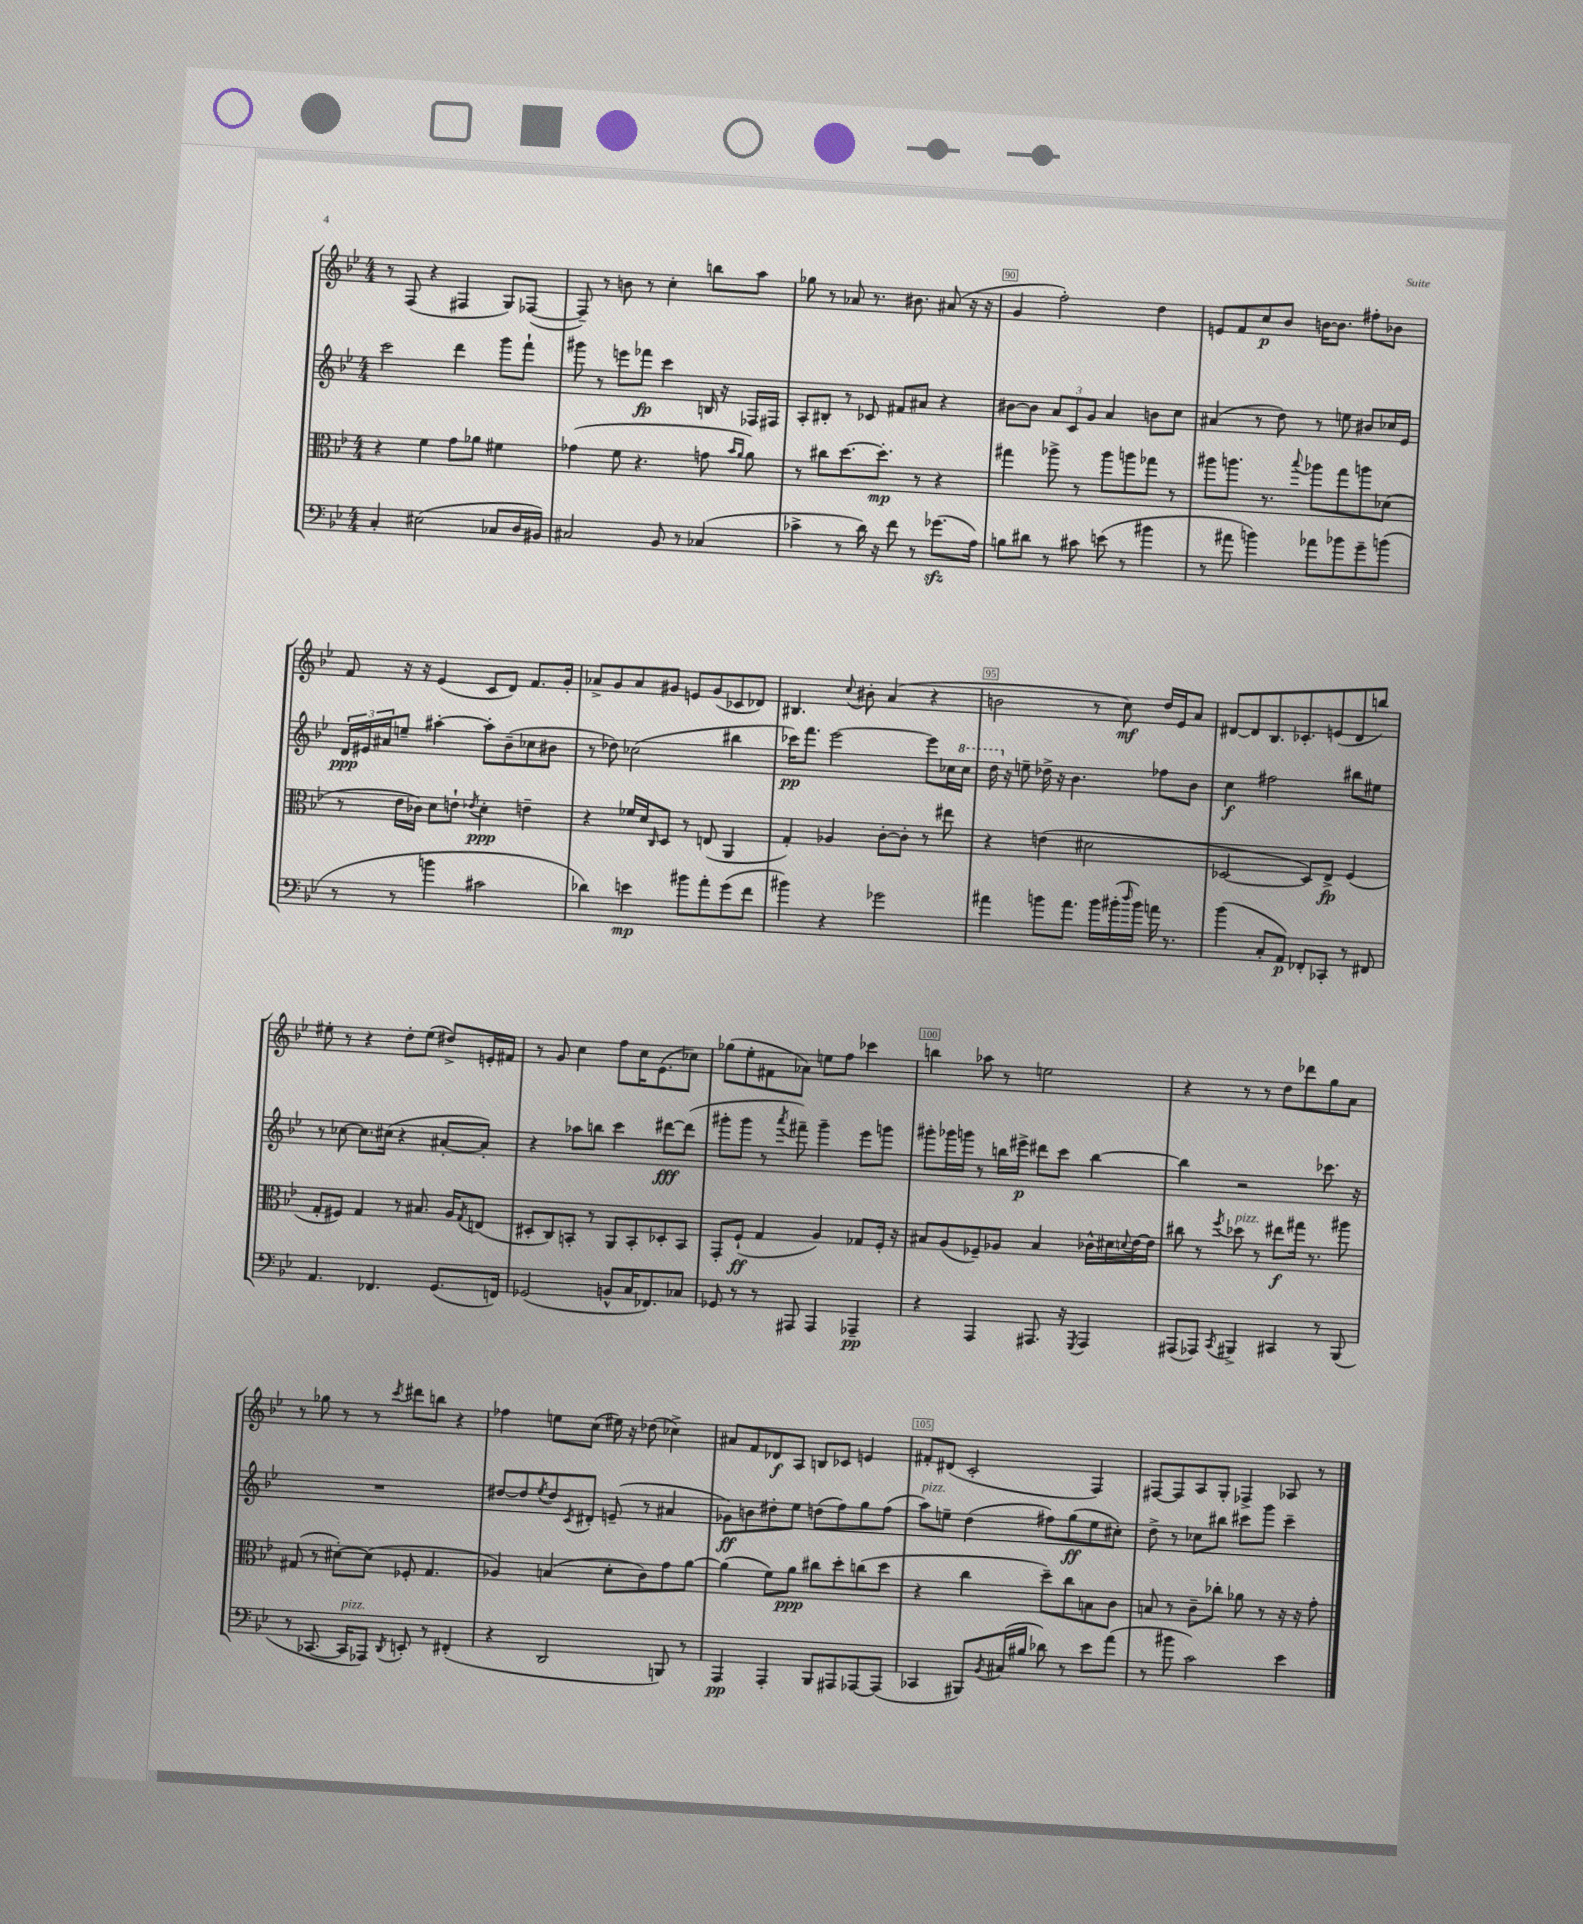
<<
\new StaffGroup <<
\new Staff = "s0" {
    \clef treble \key bes \major \numericTimeSignature \time 4/4
    r8 f8( r4 fis4 g8) fes8~( |
    fes8--) r8 b'8 r8 c''4-. b''8 a''8 |
    ges''8 r8 aes'8 r8. bis'8. ais'8( r16 r16 |
    g'4 f''2-.) d''4 |
    e'8 f'8 c''8\p bes'8 b'16~ b'8. fis''8-. bes'8 |
    f'8 r16 r16 ees'4( c'8 d'8) f'8. g'16-. |
    aes'8-> g'8 aes'8 gis'8 e'8 gis'8( ces'8 des'8) |
    bis4. \appoggiatura { c''8 } bis'8-. a'4( r4 |
    b'2 r8 c''8\mf) d''16 ees'16 a'8 |
    dis'8~ dis'8 bes8. ces'8.-. e'8( dis'8 b''8) |
    eis''8-. r8 r4 d''8-. eis''8( dis''8->) e'16-. fis'16 |
    r8 g'8 c''4 f''8 c''16 ees'8.( ces''8) |
    ges''8( ees''8-. fis'8 aes'8) e''8 f''8 ces'''4 |
    b''4 aes''8 r8 e''2 |
    r4 r8 r8 d''8 des'''8 g''8 a'8 |
    r8 ges''8 r8 r8 \acciaccatura { c'''8 } dis'''8 b''8 r4 |
    fes''4 e''8 c''8( eis''16) r16 des''8( ces''4->) |
    ais'8 f'8 des'8\f a8 b8 ces'8 e'4 |
    fis'8-. dis'8( c'2-. f4) |
    fis8~ fis8 a8 g8-. fes4-> aes8 r8 \bar "|." |
}
\new Staff = "s1" {
    \clef treble \key bes \major \numericTimeSignature \time 4/4
    c'''2 d'''4 g'''8 f'''8-! |
    gis'''8 r8 e'''8 fes'''8\fp c'''4 b16 r16 fes16 fis16 |
    a8-. bis8-. r8 ces'8 fis'8 ais'8 r4 |
    bis'8~ bis'8 \tuplet 3/2 { a'8 c'8 g'8 } a'4 b'8 c''8 |
    ais'4( r8 d''8) r8 e''8 bis'8 ces''16 ees'16 |
    \tuplet 3/2 { d'16\ppp eis'16 ais'16 } e''8-- ais''4~-. ais''8-. bes'8--( ces''8 bis'8 |
    r8 des''8) ces''2( bis''4 |
    ces'''16\pp) f'''8. ees'''2~ ees'''8 ces''16 \ottava #1 ces'''16 |
    d'''16 \ottava #0 r16 e''8-- des''16-> r16 bes'4. fes''8 bes'8 |
    c''4\f fis''2 bis''8 eis''8 |
    r8 ces''8~ ces''8. cis''16( r4 ais'8~-. ais'8-.) |
    r4 aes''8 b''8 c'''4 dis'''8~\fff dis'''8( |
    gis'''8-. gis'''8 r8 \acciaccatura { a'''8 } fis'''8--) gis'''4-- ees'''8 g'''8 |
    gis'''8-. ges'''16 g'''16 r8 b''16 eis'''16->\p dis'''8 c'''8 b''4~ |
    b''4 r2 ces'''8. r16 |
    R1 |
    dis''8~ dis''8 \acciaccatura { ees''8 } dis''8 \acciaccatura { c'8 } dis'8-. e'8--( r8 ais'4 |
    ges'8\ff) b'8 dis''8-. ees''8 d''8( f''8) g''8 f''8( |
    a''8^\markup { \italic "pizz." }) e''8-- d''4( fis''8) g''8\ff( e''8 cis''8-.) |
    d''8-> r8 ces''8 bis''8 cis'''8 g'''8 cis'''4-- \bar "|." |
}
\new Staff = "s2" {
    \clef alto \key bes \major \numericTimeSignature \time 4/4
    r4 f'4 g'8 aes'8 fis'4 |
    ges'4( f'8 r4. g'8 \grace { bes'16 a'16 } a'8) |
    r8 cis''8 d''8.~ d''8.-.\mp r8 r4 |
    gis''4 aes''8-> r8 aes''8 a''8 ges''8 r8 |
    ais''8 a''8. r8. \appoggiatura { bes''8 } aes''8 g''8 a''8 des'8( |
    r8 ees'16 ces'16) d'8 e'8-! \acciaccatura { ees'8 } d'4-.\ppp e'4-- |
    r4 fes'16 d'16 \grace { c16 } d8 r8 e8( a,4 |
    g4-.) aes4 c'8~-. c'8-. r8 eis''8 |
    r4 e'4( dis'2 |
    des2~ des8) ees8->\fp f4( |
    g8-. fis8) g4 r8 bis8. a16 \acciaccatura { g8 } e8( |
    dis8-. c8) b,8-. r8 a,8 b,8-. des8-. b,8 |
    g,8-. f8-!\ff( g4 a4) ges8 f16-. r16 |
    bis8 a8( fes8--) aes8 bis4 ces'16-^ dis'16 \appoggiatura { d'8 } ees'16~ ees'16 |
    cis''8 r8 \acciaccatura { f''8 } des''8^\markup { \italic "pizz." } r8 eis''8\f gis''16 r8. ais''8 |
    gis8( r8 dis'8~-.) dis'8( fes8-. gis4. |
    aes4) b4( d'8-. c'8) g'8 a'8~ |
    a'4( f'8) a'8\ppp cis''8 d''8-. c''8( d''8 |
    r4 c''4 d''8--) c''8 b8 c'8 |
    b8 r8 c'8-- ces''8-. aes'8 r8 r16 r16 g'8-. \bar "|." |
}
\new Staff = "s3" {
    \clef bass \key bes \major \numericTimeSignature \time 4/4
    c4-. eis2( ces8 d16 bis,16) |
    cis2 bes,8 r8 ces4( |
    ces'4-> r8 d'16) r16 f'8 r8 ges'8.\sfz( a16) |
    b8 dis'8 r8 cis'8 e'8( r8 bis'4 |
    r8 ais'8 b'4) aes'8 bes'8 g'8-- b'8( |
    r8 r8 b'4 cis'2 |
    des'4) e'4\mp bis'8 a'8-. g'8( f'8 |
    bis'4) r4 ges'2 |
    ais'4 b'8 ais'8. b'16 bis'16-.( \grace { d''16 } bis'16) a'16 r8. |
    bes'4( c8-. a,8\p) fes,8-. ces,8-. r8 fis,8 |
    a,4. fes,4. g,8.( f,16) |
    ges,2( b,8-^ c16 fes,8.) ces8 |
    ges,8 r8 r8 ais,,8 ais,,4 aes,,4--\pp |
    r4 a,,4 ais,,8. r16 \acciaccatura { g,,8 } ais,,4 |
    ais,,8( aes,,8) \acciaccatura { c,8 } bis,,4-> cis,4 r8 bis,,8( |
    r8 ces,8.~ ces,16^\markup { \italic "pizz." } aes,,8) \acciaccatura { d,8 } e,8-. r8 fis,4-.( |
    r4 d,2 b,,8) r8 |
    a,,4\pp a,,4-. bes,,8 ais,,8 aes,,8~ aes,,8( |
    ces,4 bis,,8) \acciaccatura { bes,8 } cis16( bis16 des'8) r8 ees'8 a'8( |
    r8 bis'8 c'2) ees'4 \bar "|." |
}
>>
>>
\layout { \context { \Score currentBarNumber = #87 \override BarNumber.break-visibility = ##(#f #t #t) barNumberVisibility = #(every-nth-bar-number-visible 5) \override BarNumber.stencil = #(make-stencil-boxer 0.1 0.3 ly:text-interface::print) } }
